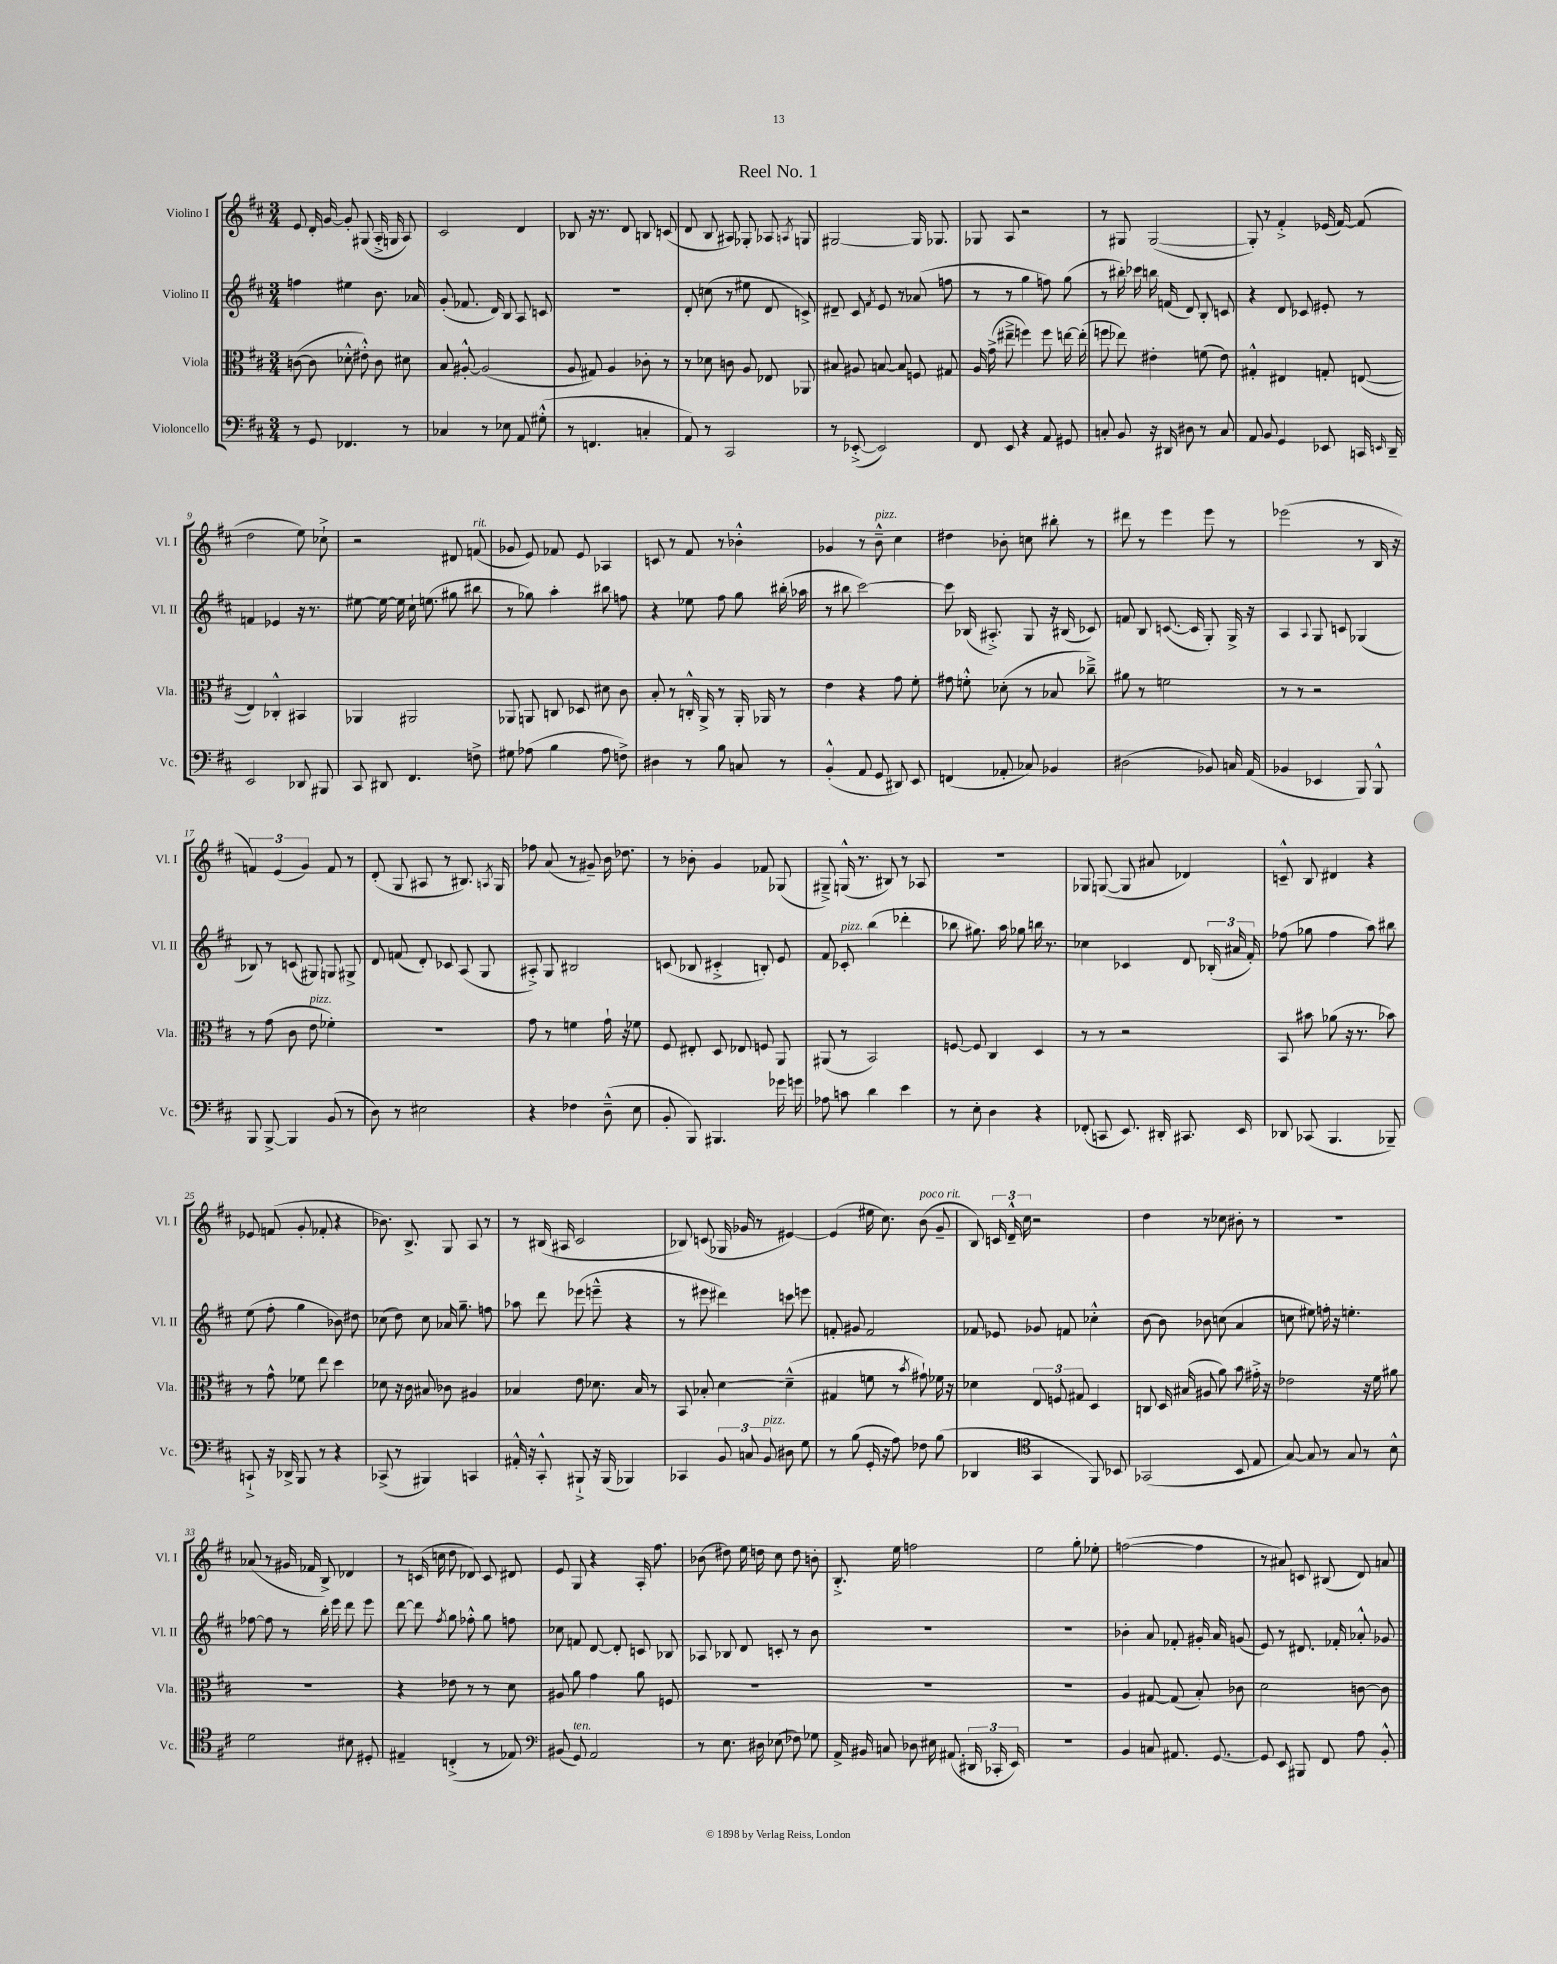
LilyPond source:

\header { title = "Reel No. 1" }
<<
\new StaffGroup <<
\new Staff = "s0" \with { instrumentName = "Violino I" shortInstrumentName = "Vl. I" } {
    \clef treble \key d \major \numericTimeSignature \time 3/4
    \autoBeamOff e'8 d'16-. g'16~ g'8-. gis8( a16-.-> g16 a8) |
    cis'2 d'4 |
    bes8 r16 r8. d'8 b8 c'8( |
    d'8 b8 ais8) ges8-. aes8 \acciaccatura { a8 } g8 |
    gis2~ gis16 ges8. |
    ges8 a8 r2 |
    r8 gis8 gis2~( |
    gis8-.) r8 fis'4-.-> ees'16( fis'16~) fis'8( |
    d''2 e''8) ces''8-!-> |
    r2 dis'8 f'8^\markup { \italic "rit." }( |
    ges'8 e'8) fes'8 e'8 aes4 |
    c'8 r8 fis'8 r8 bes'4-.-^ |
    ges'4 r8 b'8---^^\markup { \italic "pizz." } cis''4 |
    dis''4 bes'8-. c''8 bis''8-. r8 |
    dis'''8 r8 e'''4 e'''8 r8 |
    ees'''2( r8 b16 r16 |
    \tuplet 3/2 { f'4) e'4( g'4) } f'8 r8 |
    d'8-.( g8 ais8 r8 bis8.) \acciaccatura { a8 } g16 |
    fes''8 a'8( r8 gis'8--) b'16 des''8. |
    r8 bes'8-. g'4 fes'8 ges8( |
    gis8--->) g16-^( r8. bis8) r8 aes8 |
    R2. |
    ges8 g8~( g8 ais'8 des'4) |
    c'8---^ b8 dis'4 r4 |
    ees'8 f'8( g'8-. fes'8-. r4 |
    bes'8.) b8.-> g8 a8 r8 |
    r8 bis16( ais16 cis'2 |
    bes8) c'8( ges16 ges'16 r8 eis'4~) |
    eis'4( eis''16 cis''8.) b'8^\markup { \italic "poco rit." }( g'8-- |
    b8) \tuplet 3/2 { c'16 d'16---^ cis''16 } r2 |
    d''4 r8 ces''8 bis'8-. r8 |
    R2. |
    aes'8( r8 gis'16 fes'16 b8->) des'4 |
    r8 c'16( c''16 d''8 des'8) c'8 dis'8 |
    e'8 g8 r4 a16-. fis''8. |
    bes'8( dis''8) e''16 d''16 cis''8 d''8 b'8-. |
    b8.-.-> e''16 f''2 |
    e''2 g''8-. ees''8-. |
    f''2~( f''4 |
    r8 ais'8) c'8 bis8( d'8) a'8 \bar "|." |
}
\new Staff = "s1" \with { instrumentName = "Violino II" shortInstrumentName = "Vl. II" } {
    \clef treble \key d \major \numericTimeSignature \time 3/4
    \autoBeamOff f''4 eis''4 b'8. aes'16 |
    g'8-.( fes'8. d'16) b8 a8 c'8 |
    R2. |
    d'8-. c''8( r8 eis''8 d'8 c'8->) |
    dis'8-- cis'8 \acciaccatura { fis'8 } e'8 r8 aes'8( f''8 |
    r8 r8 g''4 f''8) g''8( |
    r8 bis''16-.) ces'''16 b''16 f'16( d'8) b8-. c'8 |
    r4 d'8 ces'8 eis'8-. r8 |
    f'4 ees'4 r16 r8. |
    eis''8~ eis''16~ eis''16 cis''16-! e''8.( gis''8 bis''8 |
    r8 ges''8) a''4-. bis''8 f''8 |
    r4 ees''8 fis''8 g''8 bis''16-.( aes''16 |
    r8 bis''8 cis'''2~) |
    cis'''8 bes16( ais8.-.->) g8 r16 bis16( ces'8) |
    f'8 b8 c'8.~( c'16 g8-.) g16-> r16 |
    a4 \appoggiatura { a8 } g8 c'8 ges4( |
    bes8) r8 c'8( gis8) g8 gis8-> |
    d'8 f'8( d'8-.) ces'8 a8( g8 |
    ais8-.->) g8 bis2 |
    c'8( bes8 cis'4-.-> b8-.) e'8 |
    fis'8 ces'8-.^\markup { \italic "pizz." } b''4( des'''4-. |
    bes''8 gis''8.) a''16 ges''8 b''16 r8. |
    ces''4 ces'4 d'8 \tuplet 3/2 { bes16-.( ais'16 fis'16-.) } |
    fes''8( ges''8 fes''4 a''8) bis''8 |
    e''8( fis''8-. g''4 bes'8) dis''8 |
    ces''8( d''8) ces''8 aes'16 g''8.-- f''8 |
    aes''8 d'''8 ees'''8( e'''8---^ r4 |
    r8 eis'''8 dis'''4) c'''8 e'''8 |
    f'8-. gis'8 f'2 |
    fes'8 ees'8 ges'8 f'8 ces''4-.-^ |
    b'8~ b'8 bes'8 c''8( a'4 |
    c''8 eis''8) f''16-. r16 e''4.-. |
    fes''8~ fes''8 r8 b''16-. e'''16 d'''8 e'''8 |
    d'''8~ d'''8 \acciaccatura { fis''8 } g''8 fes''8-.-^ g''8 f''8 |
    ces''8 f'8 d'8~ d'8-. c'8 bes8 |
    aes8 bes8 d'8 c'8-. r8 b'8 |
    R2. |
    R2. |
    bes'4-. a'8 fes'8-. gis'16-. a'16 g'8( |
    e'8) r8 dis'8. fes'16-. aes'8-.-^ ges'8 \bar "|." |
}
\new Staff = "s2" \with { instrumentName = "Viola" shortInstrumentName = "Vla." } {
    \clef alto \key d \major \numericTimeSignature \time 3/4
    \autoBeamOff c'8~( c'8 des'8-.-^ eis'8-.-^) c'8 dis'8 |
    b8 ais8~-.-^ ais2( |
    a8 gis8) a4 ces'8-. r8 |
    r8 des'8 c'8 a8 ees8 aes,8 |
    bis8 ais8 b8~ b8 f8 gis8 |
    a16 g'16->( eis''8---> f''4) f''8 e''16~ e''16-.( |
    f''8 ees''8) eis'4-. f'8( eis'8) |
    gis4-.-^ eis4 g8-. e8~( |
    e4) ces4-.-^ bis,4 |
    aes,4 ais,2 |
    aes,8 a,8 c8 des8 dis'8 cis'8 |
    b8-. r8 c16-.-^ a,16-> r8 a,16-. aes,16 r8 |
    e'4 r4 g'8 fis'8-. |
    gis'8 f'8-.-^ des'8-.( r8 bes8 ces''8--->) |
    ais'8 r8 f'2 |
    r8 r8 r2 |
    r8 g'8( cis'8 e'8^\markup { \italic "pizz." } fes'4-.) |
    R2. |
    g'8 r8 f'4 g'16-! r16 fes'8 |
    fis8 eis8-. d8 ees8 f8 a,8 |
    ais,8( r8 b,2) |
    f8~ f8 cis4 d4 |
    r8 r8 r2 |
    b,8 bis'8 aes'8( r16 r8. bes'8) |
    r8 g'8-^ fes'8 e''8 d''4 |
    des'8 r16 cis'16 bis8 ces'8 ais4 |
    bes4 e'8 des'8. bes16 r8 |
    b,8 bes8-. d'4~ d'4---^( |
    gis4 f'8 r8 \acciaccatura { b'8 } gis'8-!) fes'16 r16 |
    des'4 \tuplet 3/2 { e8 f8 gis8 } d4 |
    c8 d16 bis16( ais8 a'8) b'8 gis'16-.-> r16 |
    ees'2 r16 fis'16 ais'8 |
    R2. |
    r4 ees'8 r8 r8 d'8 |
    ais8 a'8 g'4 a'8 f8 |
    R2. |
    R2. |
    R2. |
    a4 gis8~ gis8( b8-.) ces'8 |
    d'2 c'8~ c'8 \bar "|." |
}
\new Staff = "s3" \with { instrumentName = "Violoncello" shortInstrumentName = "Vc." } {
    \clef bass \key d \major \numericTimeSignature \time 3/4
    \autoBeamOff r8 g,8 fes,4. r8 |
    ces4 r8 ees8 a,8 gis8-.-^( |
    r8 f,4. c4-. |
    a,8) r8 cis,2 |
    r8 ees,8~-.->( ees,2) |
    fis,8 e,8 r4 a,8 gis,8 |
    c8-. b,8 r16 dis,16 dis8 r8 c8 |
    a,8 b,8 g,4 ees,8 c,16 \grace { e,16 } d,16-- |
    e,2 des,8 bis,,8 |
    cis,8 dis,8 fis,4. f8-> |
    gis8 aes8( b4 aes8 f8->) |
    dis4 r8 b8 c8 r8 |
    b,4-.-^( a,8 g,8 dis,8) e,8 |
    f,4( aes,8-. ces8) bes,4 |
    dis2( bes,8) c16 a,16( |
    bes,4 ees,4 b,,8) b,,8-^ |
    b,,8 b,,8~-> b,,4 b,8( r8 |
    d8) r8 eis2 |
    r4 fes4 d8---^( e8 |
    b,8-. b,,8) bis,,4. ges'16 g'16 |
    aes8 c'8 d'4 e'4 |
    r8 e8-. d4 r4 |
    fes,8-.( c,8 e,8.) dis,16-. cis,8. e,16 |
    des,8 ces,8( b,,4. bes,,8--) |
    c,8-!-> r16 des,16-> b,,8 r8 r4 |
    ces,8->( r8 bis,,4) c,4 |
    ais,16-.-^ r16 cis,8-.-^ bis,,8-!-> r16 bis,,16( bes,,4) |
    ces,4 \tuplet 3/2 { b,8 c8 b,8^\markup { \italic "pizz." } } dis8 g8 |
    r8 b8( g,16-. r16 a8) fes8 b8( |
    des,4 \clef tenor g,4 fis,8) bes,8 |
    ges,2( b,8 e8 |
    g8~) g8 r8 g8 r8 b8-^ |
    d'2 bis8 dis8-. |
    eis4-- c4-.->( r8 ees8) |
    \clef bass bis,8( g,8^\markup { \italic "ten." }) a,2 |
    r8 e8. dis16 ees8( fes8) ges8 |
    a,16-> bis,16 c8 des8 eis16 ais,8.( \tuplet 3/2 { dis,16 ces,16-. e,16) } |
    R2. |
    b,4 c8 ais,8. g,8.~ |
    g,8 e,8 bis,,8 fis,8 a8 b,8-.-^ \bar "|." |
}
>>
>>
